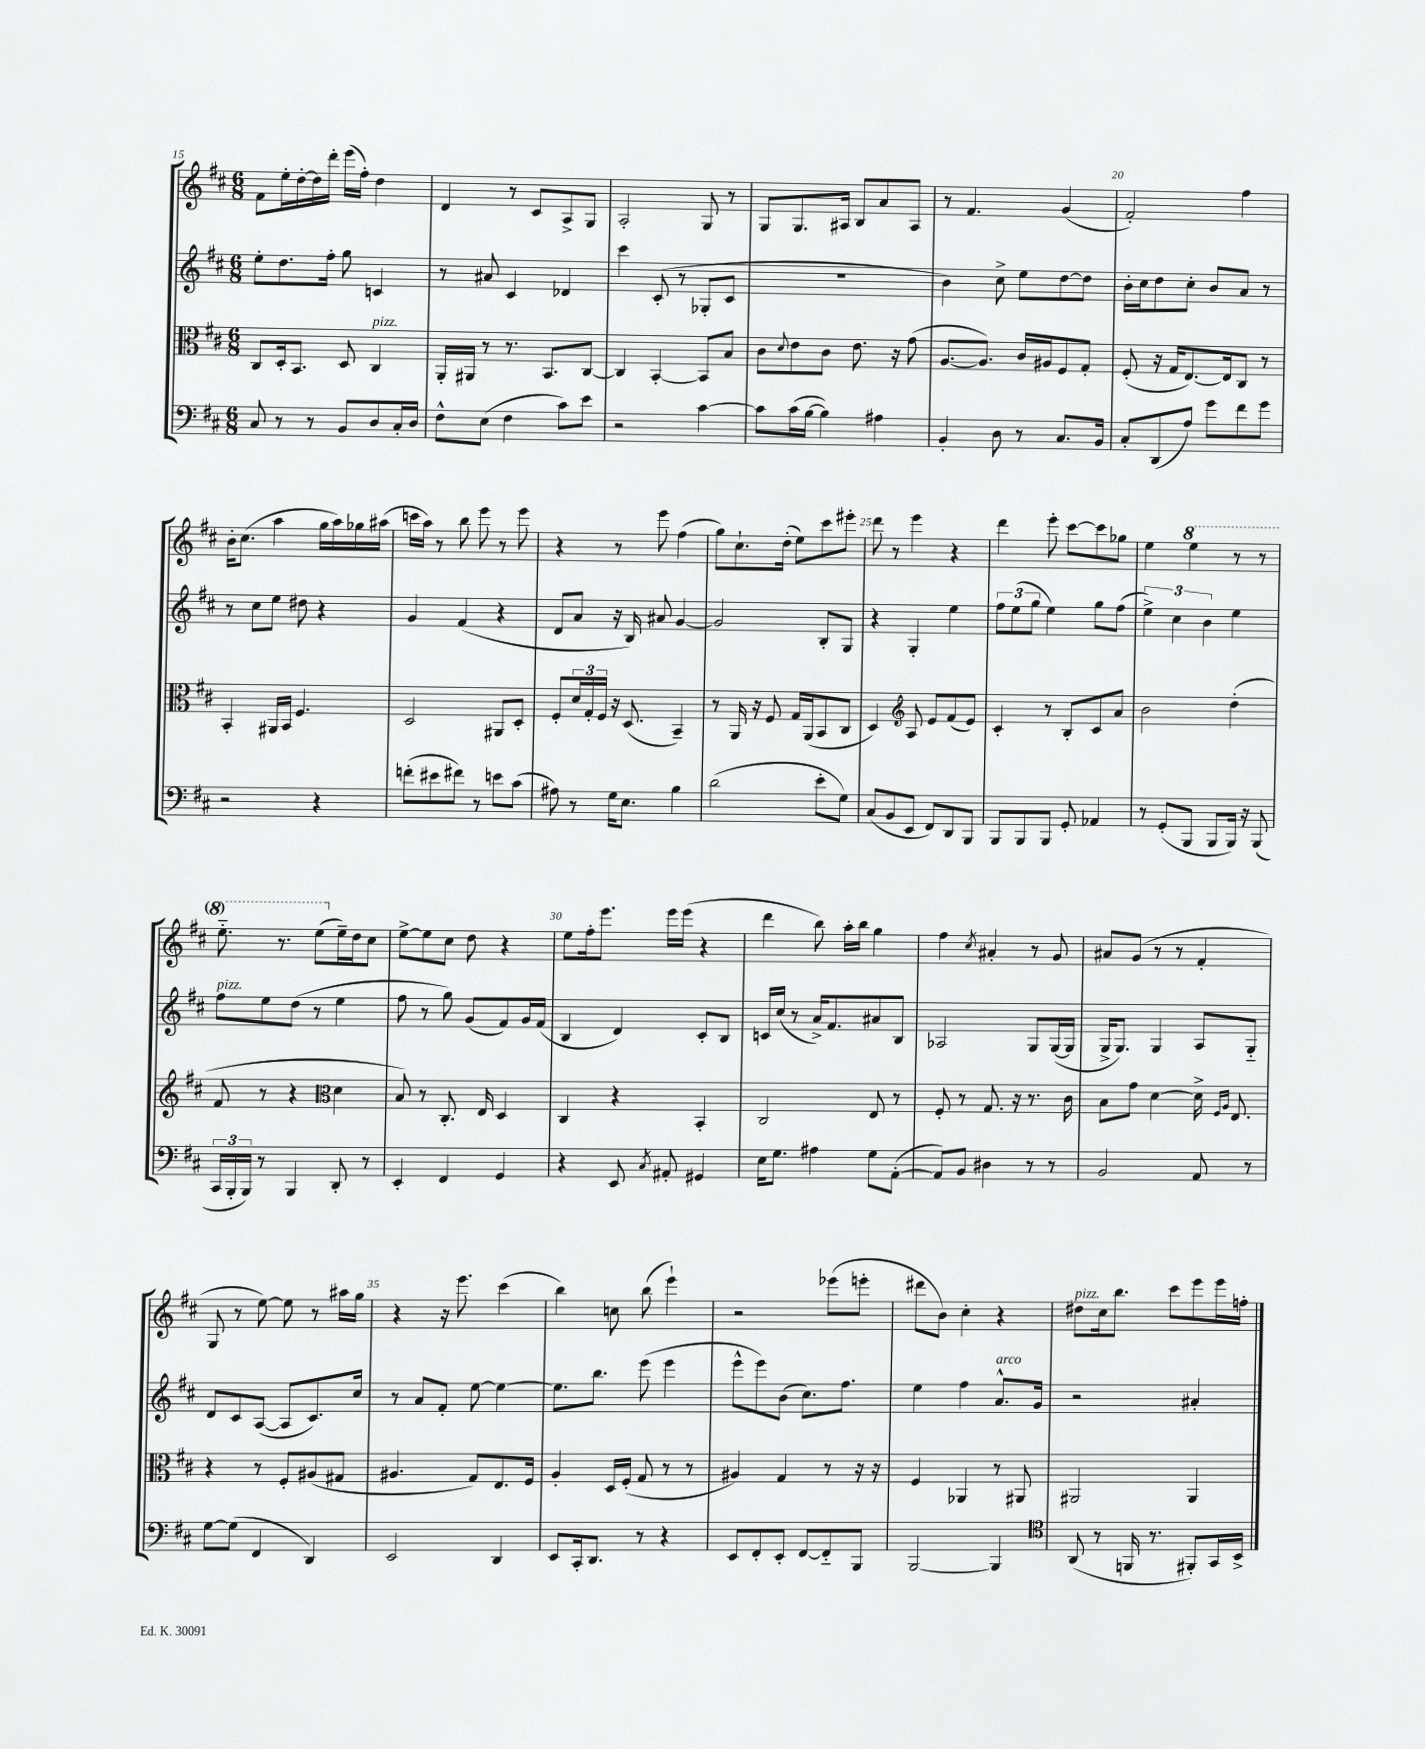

**kern	**kern	**kern	**kern
*staff4	*staff3	*staff2	*staff1
*clefF4	*clefC3	*clefG2	*clefG2
*k[f#c#]	*k[f#c#]	*k[f#c#]	*k[f#c#]
*M6/8	*M6/8	*M6/8	*M6/8
8C#	8C#	8ee'	8f#
8r	16D'	8.dd	16ee'
.	8.BB	.	[16dd'
8r	.	.	16dd]
.	.	16ff#'	16ddd'
8BB	8D	8gg	(16eee
.	.	.	16ff#')
8D	4C#	4c	4dd
16C#'	.	.	.
16D	.	.	.
=	=	=	=
8F#^^	16AA'	8r	4d
.	16AA#	.	.
(8E	8r	8a#	.
4F#	8.r	4c#	8r
.	.	.	8c#
.	8.BB	.	.
8c#)	.	4d-	8A^
8e	[8C#	.	8G
=	=	=	=
2r	4C#]	4ccc#	2A'
.	[4BB'	(8c#'	.
.	.	8r	.
[4c#	8BB]	8G-'	8G
.	8B	8c#	8r
=	=	=	=
8c#]	8c#	2.r	8G
.	8qqd	.	.
(16c#	8e	.	8.G
[16B	.	.	.
4B])	8c#	.	.
.	.	.	16A#
.	8.e	.	8B
4A#	.	.	8a
.	16r	.	.
.	(8g	.	8A#
=	=	=	=
4BB'	[8.A	4b)	8r
.	.	.	4.f#
.	8.A])	.	.
8D	.	8cc#^	.
8r	16c#	8ee	.
.	16A#	.	.
8.C#	8F#	[8dd	(4g
.	8G'	8dd]	.
16BB	.	.	.
=	=	=	=
8C#'	(8F#'	16b'	2f#')
.	.	16cc#	.
(8DD	16r	8dd	.
.	16G	.	.
8A)	[8.E)	8cc#'	.
8g	.	8b	.
.	16E]	.	.
8f#	8C#	8a	4ff#
8g	8r	8r	.
=	=	=	=
2r	4BB'	8r	16b'
.	.	.	(8.cc#
.	.	8cc#	.
.	16AA#	8ee	4aa
.	16BB	.	.
.	4.F#	8dd#	.
4r	.	4r	16gg
.	.	.	16aa)
.	.	.	16gg-
.	.	.	(16aa#
=	=	=	=
(8f'	2D	4g	16ccc
.	.	.	16aa)
8e#	.	.	8r
8f#)	.	(4f#	8bb
8r	.	.	8eee
8e	8AA#	4r	8r
(8c#	8D'	.	8eee
=	=	=	=
8A#)	8F#'	8d	4r
8r	24d	8a	.
.	24G'	.	.
.	24F#	.	.
16G	16r	16r	8r
8.E	(8.D	16B)	.
.	.	8a#	8eee
4B	4BB~)	[4g	(4ff#
=	=	=	=
(2d	8r	2g]	8gg)
.	16AA	.	8.cc#`
.	16r	.	.
.	8F#	.	.
.	.	.	(16dd'
.	16G	.	8ee)
.	(16AA	.	.
8e'	8BB	8B'	8ccc#
8G)	8C#	8G	8eee#'
=	=	=	=
(8C#	4D)	4r	8ddd
8BB	.	.	8r
*	*clefG2	*	*
8EE	8A	4G'	4eee
8FF#)	8e	.	.
8DD	(8f#	4ee	4r
8BBB	8e)	.	.
=	=	=	=
8BBB	4c#'	12ff#	4ddd
.	.	(12ee	.
8BBB	.	.	.
.	.	12gg	.
8BBB	8r	4ee)	8eee'
8GG'	8B'	.	[8ccc#
4AA-	8c#	8gg	8ccc#]
.	8a	(8ff#	8gg-
=	=	=	=
8r	2b	6ee^)	4ee
(8GG'	.	.	.
.	.	6cc#	.
8BBB	.	.	4eee
.	.	6b	.
8BBB	.	.	.
16BBB)	(4dd'	4ee	8r
16r	.	.	.
(8BBB	.	.	8r
=	=	=	=
24CC#	8f#	8ff#	8.eee'~
24BBB'	.	.	.
24BBB)	.	.	.
8r	8r	8ee	.
.	.	.	8.r
4BBB	4r	(8dd	.
.	.	8r	(8eee
*	*clefC3	*	*
8DD'	4d	4ee	16ee~)
.	.	.	16dd
8r	.	.	8cc#
=	=	=	=
4EE'	8B)	8ff#	[8ee^
.	8r	8r	8ee]
4FF#	8.C#'	8gg)	8cc#
.	.	(8g	8dd
.	16E	.	.
4GG	4D	8f#)	4r
.	.	16g	.
.	.	(16f#	.
=	=	=	=
4r	4C#	4B	8ee
.	.	.	16ff#'
.	.	.	8.eee
8EE	4r	4d)	.
8qC#	.	.	.
8AA#'	.	.	16eee
.	.	.	(16eee
4GG#	4BB'	8c#'	4r
.	.	8B	.
=	=	=	=
16E	2C#	16c	4ddd
8.G	.	(16cc#	.
.	.	8r	.
4A#	.	16a^)	8bb)
.	.	8.f#	.
.	.	.	16aa'
.	.	.	16bb
8G	8E	8a#	4gg
([8AA'	8r	8B	.
=	=	=	=
8AA])	8F#'	2A-	4ff#
8BB	8r	.	.
.	.	.	8qcc#
4D#	8.G	.	4a#'
.	16r	.	.
8r	8.r	8G	8r
8r	.	([16G	8g
.	16c#	16G]	.
=	=	=	=
2BB	8B	16G^	8a#
.	.	8.G)	.
.	8g	.	(8g
.	[4d	4G	8r
.	.	.	8r
8AA	16d^]	8A	4f#'
.	16qqF#	.	.
.	16qqA	.	.
.	8.E	.	.
8r	.	8G'~	.
=	=	=	=
[8G	4r	8d	8G
(8G]	.	8c#	8r
4FF#	8r	([8A	[8ee)
.	8F#'	8A]	8ee]
4DD)	(8A#	8.c#)	8r
.	8G#	.	16aa#
.	.	16cc#	16gg
=	=	=	=
2EE	4.A#	8r	4r
.	.	8a	.
.	.	8f#'	16r
.	.	.	8.eee
.	8G)	[8ee	.
4DD	8.E	4ee_	(4ccc#
.	16F#	.	.
=	=	=	=
8EE	4A'	8.ee]	4bb)
16CC#'	.	.	.
8.DD	.	8.bb	.
.	16D	.	8cc
.	(16F#'	.	.
8r	8G	(8eee	(8bb
4r	8r	4eee	4eee`)
.	8r	.	.
=	=	=	=
8EE	4A#)	8eee^^	2r
8FF#'	.	8eee)	.
8EE'	4G	(8b	.
[8FF#	.	8.cc#)	.
8FF#'~]	8r	.	(8eee-
.	.	8.ff#	.
8BBB	16r	.	8eee'
.	16r	.	.
=	=	=	=
[2BBB	4F#	4ee	8ddd#
.	.	.	8b)
.	4AA-	4ff#	4cc#'
4BBB]	8r	8.a^^	4r
.	8AA#	.	.
.	.	16g	.
=	=	=	=
*clefC4	*	*	*
(8AA	2AA#	2r	8dd#
8r	.	.	16cc#
.	.	.	8.bb
16FF	.	.	.
8.r	.	.	.
.	.	.	8ccc#
8FF#')	4AA#	4a#'	8eee
16GG	.	.	16eee
16BB^	.	.	16ff'
==	==	==	==
*-	*-	*-	*-
